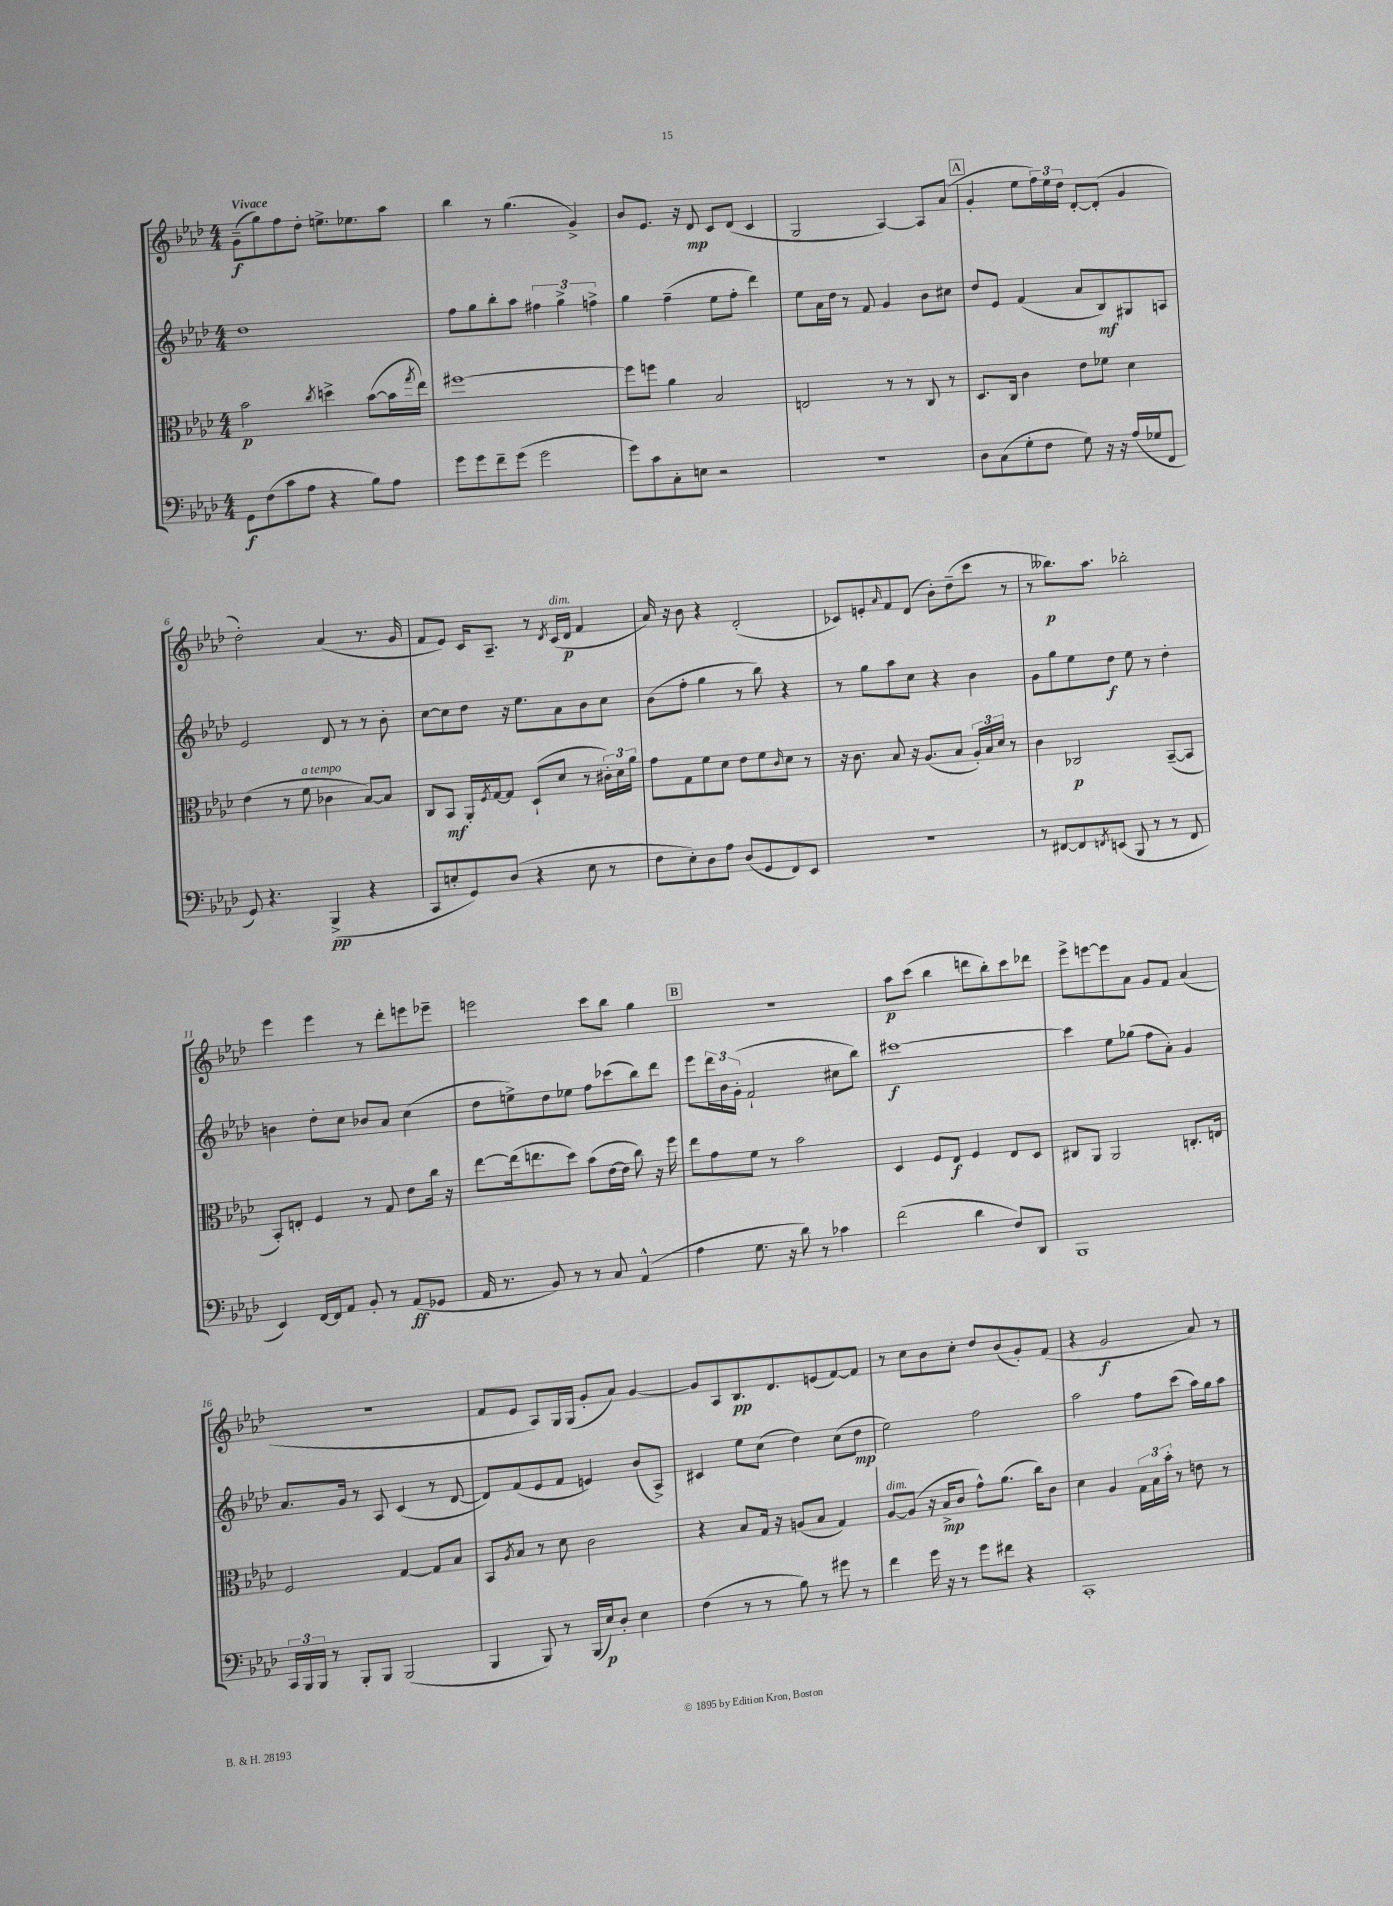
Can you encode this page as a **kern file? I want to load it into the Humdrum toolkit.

**kern	**kern	**kern	**kern
*staff4	*staff3	*staff2	*staff1
*clefF4	*clefC3	*clefG2	*clefG2
*k[b-e-a-d-]	*k[b-e-a-d-]	*k[b-e-a-d-]	*k[b-e-a-d-]
*M4/4	*M4/4	*M4/4	*M4/4
8GG\L	2b-\	1dd-	(8g~\L
(8F\	.	.	8gg\)
8c\	.	.	8ff\
8A-\J	.	.	8dd-'\J
.	8qcc/	.	.
4r	4dd^\	.	8.ee^\L
.	.	.	8.ee-\
8B-\L)	([8b-\L	.	.
8A-\J	16b-\]L	.	8aa-\J
.	8qgg/	.	.
.	16ee-\JJ)	.	.
=	=	=	=
8g\L	[1ff#	8ff\L	4bb-\
8g\	.	8gg\	.
8f~\	.	8bb-'\	8r
(8g\J	.	8aa-\J	(4.gg\
2g\	.	6ff#\	.
.	.	6gg^\	.
.	.	.	4g^/)
.	.	6ff^\	.
=	=	=	=
8g\L)	8ff#\]L	4gg\	8b-/L
8c\	8ff\J	.	8.e-/J
8C'\	4a-\	(4ff~\	.
.	.	.	16r
8E\J	.	.	8d-/
2r	2B-/	8ee-\L	8c/L
.	.	8ff'\J	(8d-/J
.	.	4ddd-\)	4c/
=	=	=	=
1r	2E/	8ee-\L	2G/
.	.	16a-\L	.
.	.	16dd-\JJ	.
.	.	8r	.
.	.	8f/	.
.	8r	4g/	[4A-/)
.	8r	.	.
.	8C/	8b-\L	8A-/]L
.	8r	8cc#\J	(8a-/J
=	=	=	=
8D-\L	8.D-/L	8dd-/L	4g'/
(8C\	.	8e-/J	.
.	16C/Jk	.	.
8G'\	4c\	(4f/	8ee-\L
8F\J	.	.	24ff\L)
.	.	.	24ee-\
.	.	.	24dd-\JJ
8G\)	8e-\L	8a-/L	[8d-'/L
16r	8f-\J	8B-/)	(8d-'/]J
16r	.	.	.
(16A-/LL	4d-\	8G#/	4g/
16G-/J	.	.	.
8FF/J	.	8A/J	.
=	=	=	=
8GG/)	(4e-\	2e-/	2dd-'\)
4.r	.	.	.
.	8r	.	.
.	8f\	.	.
(4BBB-^/	4c-\	8d-/	(4a-/
.	.	8r	.
4r	[8B-/L)	8r	8.r
.	8B-/]J	8b-'\	.
.	.	.	16g/
=	=	=	=
8CC/L	8C/L	[8cc\L	8f/L
8E'/	8BB-/J	8cc\]	8e-/J)
8GG/)	16AA-'/LL	8dd-\J	16c/LK
.	8qF/	.	.
.	[16G/J	.	8.A-~/J
(8D-/J	8G/]J	16r	.
.	.	8.ee-\L	.
4r	(8D-`/L	.	8r
.	.	.	8qd-/
.	8d-/J	8a-\	(16c/LL
.	.	.	16d-/JJ
8E\	8r	8b-\	4f/
8r	24c#'\LL)	8cc\J	.
.	24d-\	.	.
.	24a-\JJ	.	.
=	=	=	=
8F\L	8g\L	(8b-\L	16a-/)
.	.	.	16r
8E-'\)	8G\	8ff'\J	8b-\
8D-\	8f\	4gg\	4r
8A-\J	8d-\J	.	.
(8D-/L	8e-\L	8r	(2d-'/
8GG/	8f\	8bb-\)	.
.	16qqc/	.	.
8FF/)	8d-\J	4r	.
8EE-/J	8r	.	.
=	=	=	=
1r	16r	8r	8c-/L)
.	8.c\	.	.
.	.	8gg\L	8e'/
.	.	.	16qqa-/
.	8B-/	8aa-\	8f/
.	16r	8cc\J	(8d-/J
.	(8.A-/L	.	.
.	.	4r	8b-'\L)
.	8B-/J	.	(8dd-~\
.	24A-'/LL)	4b-\	8ccc\J
.	24B-/	.	.
.	24d-/JJ	.	.
.	8r	.	8r
=	=	=	=
8r	4c\	8g\L	8r
[8FF#/L	.	8gg\	8.bb--\L)
8FF#/]	2C-/	8ee-\	.
.	.	.	8.aa-\J
8qFF/	.	.	.
(8EE/J	.	8dd-\J	.
8BBB-/	.	8ee-\	2bb-'\
8r	.	8r	.
8r	([8BB-~/L	4dd-'\	.
8FF/	8BB-/]J	.	.
=	=	=	=
4EE-/)	8BB-'/L)	4b\	4eee-\
.	8E'/J	.	.
[16FF/LL	4F/	8dd-'\L	4eee-\
16FF/]J	.	.	.
8AA-/J	.	8cc\J	.
8BB-'/	8r	8b-/L	8r
8r	8G/	8a-/J	8ddd-'\L
(8AA-/L	8e-\L	(4cc\	8eee\
8GG-/J	16cc\Jk	.	8eee-~\J
.	16r	.	.
=	=	=	=
16AA-/	[8ee-\L	8dd-\L	2eee\
8.r	.	.	.
.	(16ee-\]k	8ee^\)	.
.	8.ee\	.	.
8BB-/)	.	8dd-\	.
8r	8dd-\J)	8ee-\J	.
8r	(8b-\L	8ff\L	8ccc\L
8C/	[16e-\L	(8ccc-\	8bb-\J
.	16e-\]JJ	.	.
(4AA-^^/	8cc\)	8bb-\)	4gg\
.	16r	8ddd-\J	.
.	16ff\	.	.
=	=	=	=
4A-\	8ee-\L	8eee-\L	1r
.	8g\	24ddd-\L	.
.	.	24b-\	.
.	.	(24g'\JJ	.
8.G\	8f\J	2f`/	.
.	8r	.	.
16r	.	.	.
8d-\)	2b-\	.	.
8r	.	.	.
4c-\	.	8cc#\L	.
.	.	8bb-\J)	.
=	=	=	=
(2f\	4D-/	[1ccc#	8aa-\L
.	.	.	(8ccc\J
.	8F/L	.	4bb-\
.	8E-/J	.	.
4d-\	4F/	.	8ddd\L
.	.	.	8bb-'\)
8F/L)	8E-/L	.	8ccc\
8DD-/J	8D-/J	.	8ddd-\J
=	=	=	=
1BBB-	8C#/L	4ccc#\]	8eee-^\L
.	8AA-/J	.	[8eee\
.	2AA-/	8ee-\L	8eee\]
.	.	(8gg-\J	8a-\J
.	.	8ff\L	8g/L
.	.	8a-'\J)	8f/J
.	8.C'/L	4g/	(4a-/
.	16E/Jk	.	.
=	=	=	=
24CC/LL	2F/	8.a-/L	1r
24BBB-/	.	.	.
24BBB-/JJ	.	.	.
8r	.	.	.
.	.	16g/Jk	.
8BBB-'/L	.	8r	.
8BBB-/J	.	8A-/	.
(2BBB-/	[4G/	(4c/	.
.	8G/]L	8r	.
.	8B-/J	[8d-/	.
=	=	=	=
4BBB-/	8BB-/L	8d-/]L)	8f/L
.	8qA-/	.	.
.	8B-/J	(8f/	8e-/J
8BBB-/)	8r	8e-/	8A-/L)
8r	8d-\	8f/J	16G/L
.	.	.	(16G/JJ
(16BBB-/LL	2c\	4e/)	8g'/L
16E-/J)	.	.	.
8D-'/J	.	.	8a-/J)
4E-\	.	(8b-/L	[4g/
.	.	8A-^/J)	.
=	=	=	=
(4F\	4r	4c#/	8g/]L
.	.	.	8A-/
8r	8B-/L	8ee-\L	8.B-/
8r	16G/Jk	(8cc\J	.
.	16r	.	8.d-/
8B-\)	(8A/L	4dd-\)	.
8r	8B-/J	.	(8e/
8g#\	4G/)	(8cc\L	[8f/)
8r	.	8dd-\J	8f/]J
=	=	=	=
4f\	[8A-/L	2ee-\)	8r
.	(8A-/]J	.	8cc\L
16g\	16r	.	8b-\
16r	16B-^/LK	.	.
8r	8c/J	.	8cc'\J
8g\L	8g^^\L)	2ff\	8dd-/L
8f#\J	(8.a-\J	.	(8b-/
4r	.	.	8g'/)
.	16cc\LK)	.	.
.	8c\J	.	(8f/J
=	=	=	=
1CC'	4d-\	2aa-\	4r
.	4A-/	.	2g/
.	24G\LL	8ff\L	.
.	24B-\	.	.
.	24b-'\JJ	.	.
.	8r	(8ccc\J	.
.	8e\	16aa-\LL)	8a-/)
.	.	16gg\J	.
.	8r	8aa-\J	8r
==	==	==	==
*-	*-	*-	*-
